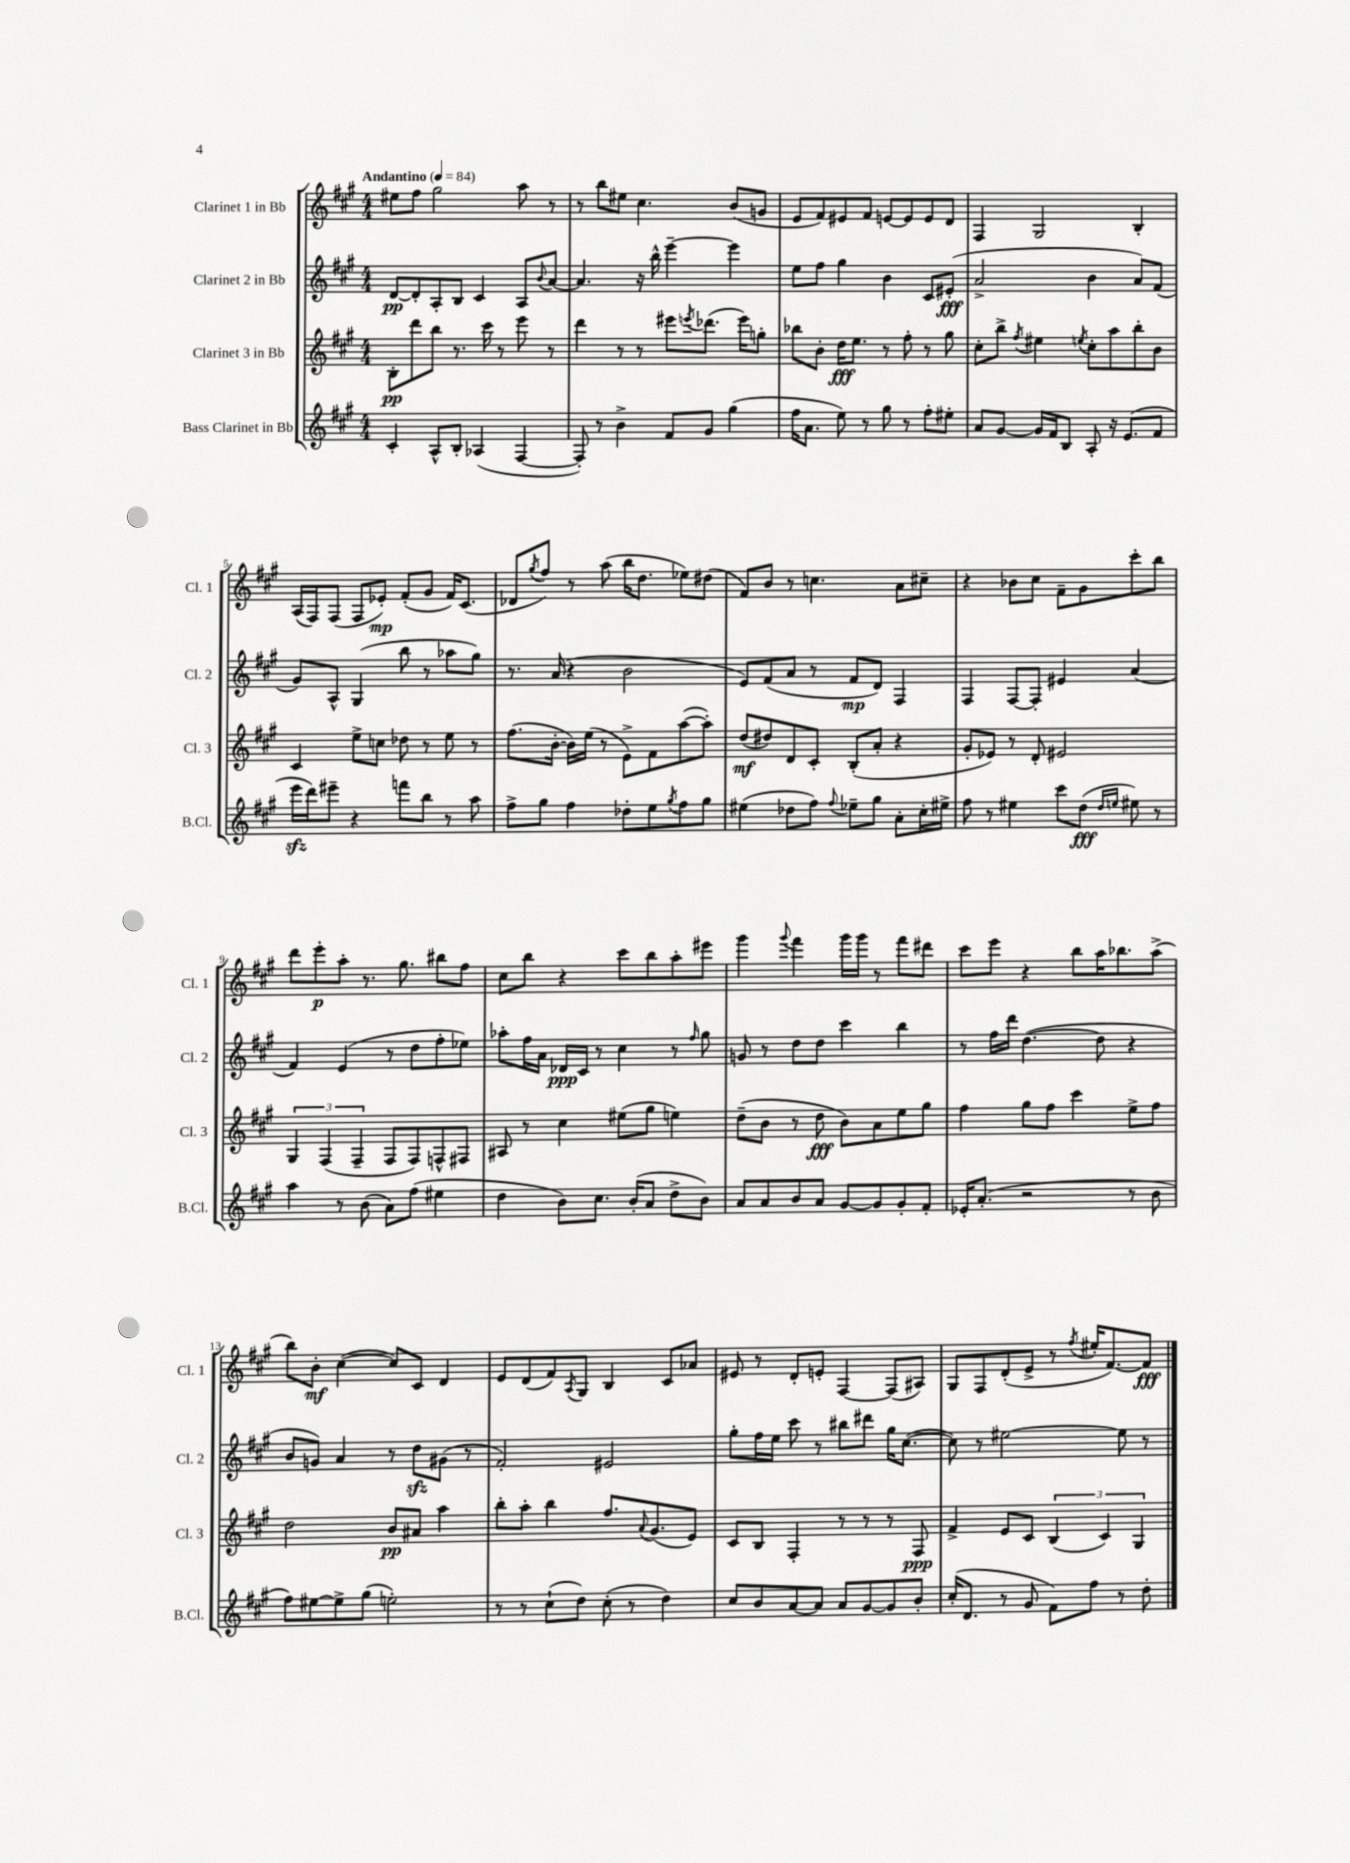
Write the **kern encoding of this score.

**kern	**kern	**kern	**kern
*staff4	*staff3	*staff2	*staff1
*clefG2	*clefG2	*clefG2	*clefG2
*k[f#c#g#]	*k[f#c#g#]	*k[f#c#g#]	*k[f#c#g#]
*M4/4	*M4/4	*M4/4	*M4/4
*MM84	*MM84	*MM84	*MM84
4c#'/	8B'\L	[8d/L	8ee#\L
.	8ddd\	8d'/]	8ff#\J
8A^^/L	8bb\J	8A'/	2gg#\
8B'/J	8.r	8B/J	.
(4A-/	.	4c#/	.
.	16ccc#\	.	.
.	8r	.	.
[4F#/	8eee\	8A/L	8aa\
.	.	8qqb/	.
.	8r	[8a/J	8r
=	=	=	=
8F#'/])	4ddd\	4.a/]	8r
8r	.	.	8bb\L
4b^\	8r	.	8ee#\J
.	8r	16r	4.cc#\
.	.	16bb^^\	.
8f#/L	8eee#\L	[4eee~\	.
.	8qeee/	.	.
8g#/J	(8.ddd-\J	.	.
(4gg#\	.	4eee\]	(8b/L
.	16eee\LK)	.	.
.	8gg'\J	.	8g/J
=	=	=	=
16ff#\LK	8bb-\L	8ee\L	8e/L
8.a\J	.	.	.
.	8b'\J	8ff#\J	8f#/)
8ee\)	16dd\LK	4gg#\	8e#/
.	8.ee\J	.	.
8r	.	.	8f#/J
8gg#\	8r	4b\	[8e/L
8r	8ff#'\	.	8e/]
8ff#'\L	8r	8c#/L	8e/
8ee#'\J	8gg#\	(8e#'/J	8d/J
=	=	=	=
8a/L	8cc#'\L	2a^/	4F#/
[8g#/J	8bb^\J	.	.
.	8qff#/	.	.
16g#/]LL	4ee#\	.	2G#/
16f#/J	.	.	.
8B/J	.	.	.
.	8qee/	.	.
8A'/	8cc#'\L	4b\	.
16r	8aa\	.	.
(8.e/L	.	.	.
.	8bb'\	8a/L)	4B'/
8f#/J	8b\J	(8f#/J	.
=	=	=	=
16eee\LL	4c#/	8g#/L)	(16A/LL
16ddd\J)	.	.	16F#/J)
8eee#~\J	.	8A^^/J	(8F#/J
4r	8ee^\L	(4G#/	8F#/L
.	8cc\J	.	8e-'/J)
8fff\L	8dd-\	8bb\	(8f#'/L
8bb\J	8r	8r	8g#/J
8r	8ee\	8aa-\L	16f#/LK)
.	.	.	(8.c#/J
8aa\	8r	8gg#\J)	.
=	=	=	=
8ff#^\L	(8.ff#\L	8.r	8d-/L
.	.	.	8qgg#/
8gg#\J	.	.	8ff#/J)
.	[16b'\Jk	(16a/	.
4ff#\	16b\]LL)	4r	8r
.	(16ee\JJ	.	.
.	8r	.	(8aa\
8dd-'\L	8e^\L)	2b\	16bb\LK
.	.	.	8.dd\J
8ee\	8f#\	.	.
8qgg#/	.	.	.
8ff#\	([8aa\	.	8ee-\L)
8gg#\J	8aa'\]J)	.	(8dd#\J
=	=	=	=
(4ee#\	(8dd/L	8e/L)	8f#/L)
.	8dd#/)	(8f#/	8b/J
8dd-\L	8d/	8a/J	8r
8ff#\J)	8c#'/J	8r	4.cc\
8qqff#/	.	.	.
8ee-~\L	(8B'/L	8f#/L	.
8gg#\J	8a'/J	8d/J)	.
8a'\L	4r	4F#/	8a\L
16cc#'\L	.	.	8cc#~\J
16ee#^\JJ	.	.	.
=	=	=	=
8ff#\	8g#'/L	4F#/	4r
8r	8e-/J)	.	.
4ee#\	8r	[8F#/L	8b-\L
.	8d'/	8F#'/]J	8cc#\J
8ccc#\L	2e#/	4e#/	8f#~\L
(8dd\J	.	.	8g#\
16qqdd/LL	.	.	.
16qqee/JJ	.	.	.
8ee#\)	.	(4a/	8ccc#'\
8r	.	.	8bb\J
=	=	=	=
4aa\	6G#/	4f#/)	8ddd\L
.	.	.	8eee'\
.	(6F#/	.	.
8r	.	(4e/	8aa'\J
.	6F#~/	.	.
(8b\	.	.	8.r
8a\L)	8F#/L	8r	.
.	.	.	8.gg#\
(8ff#\J	8F#/)	8dd\L	.
4ee#\	8F^^/	8ff#'\	8bb#\L
.	8F#/J	8ee-\J)	8ff#\J
=	=	=	=
4dd\	8A#/	8aa-'\L	8cc#\L
.	8r	16ff#\L	8bb\J
.	.	16a\JJ	.
8b\L)	4cc#\	16d-/LL	4r
.	.	16c#/JJ	.
8.cc#\J	.	8r	.
.	(8ee#\L	4cc#\	8ccc#\L
(16b'/LK	.	.	.
8a/J	8gg#\J	.	8bb\
8dd^\L	4ee\)	8r	8aa'\
.	.	16qqff#/	.
8b\J)	.	8gg#\	8eee#\J
=	=	=	=
8a/L	(8dd~\L	8g/	4ggg#\
8a/	8b\J	8r	.
.	.	.	8qqggg#/
8b/	8r	8dd\L	4fff#\
8a/J	8dd\	8dd\J	.
[8g#/L	8b\L)	4ccc#\	16ggg#\LL
.	.	.	16ggg#\JJ
8g#/]	8a\	.	8r
8g#'/	8ee\	4bb\	8fff#\L
8f#'/J	8gg#\J	.	8ddd#\J
=	=	=	=
16e-'/LK	4ff#\	8r	8ccc#\L
(8.a'/J	.	.	.
.	.	16ff#\LL	8eee\J
.	.	16ddd\JJ	.
2r	8gg#\L	([4.dd\	4r
.	8ff#\J	.	.
.	4ccc#\	.	8bb\L
.	.	8dd\]	16aa\K
.	.	.	8.bb-\
8r	8ee^\L	4r	.
8b\	8ff#\J	.	(8aa^\J
=	=	=	=
8ff#\L)	2dd\	8b/L	8bb\L)
[8ee#\	.	8g/J)	8b'\J
8ee#^\]	.	4a/	([4cc#\
(8gg#\J	.	.	.
2ee'\)	8b/L	8r	8cc#/]L)
.	8a#/J	8dd\L	8c#/J
.	4aa\	(8g#\J	4d/
.	.	8r	.
=	=	=	=
8r	8bb'\L	2f#'/)	8e/L
8r	8aa'\J	.	(8d/
(8cc#`\L	4bb\	.	8f#/)
.	.	.	8qA/
8dd\J)	.	.	8G#/J
(8cc#'\	8.ff#/L	2e#/	4B/
8r	.	.	.
.	8qqa/	.	.
.	(8.g#/	.	.
4dd\)	.	.	8c#/L
.	8e/J)	.	8a-/J
=	=	=	=
8cc#/L	8c#/L	8gg#'\L	8e#/
8b/	8B/J	16ff#\L	8r
.	.	16ee\JJ	.
[8a/	4F#'/	8ccc#\	8d'/L
8a/]J	.	8r	8e'/J
8a/L	8r	8bb#\L	[4F#/
[8g#/	8r	8ddd#\J	.
8g#/]	8r	16gg#\LK	(8F#/]L
.	.	([8.cc#\J	.
8b'/J	8F#/	.	8A#/J)
=	=	=	=
(16cc#'/LK	4f#^/	8cc#\])	8G#/L
8.d/J	.	.	.
.	.	8r	8F#/
8r	8e/L	[2ee#\	(8d'/
8g#/	8c#/J	.	8e^/J
8f#\L)	(6B/	.	8r
.	.	.	8qff#/
8ff#\J	.	.	16ee#'/LK
.	6c#/)	.	.
.	.	.	[8.f#/)
8r	.	8ee#\]	.
.	6G#/	.	.
8dd'\	.	8r	8f#/]J
==	==	==	==
*-	*-	*-	*-
